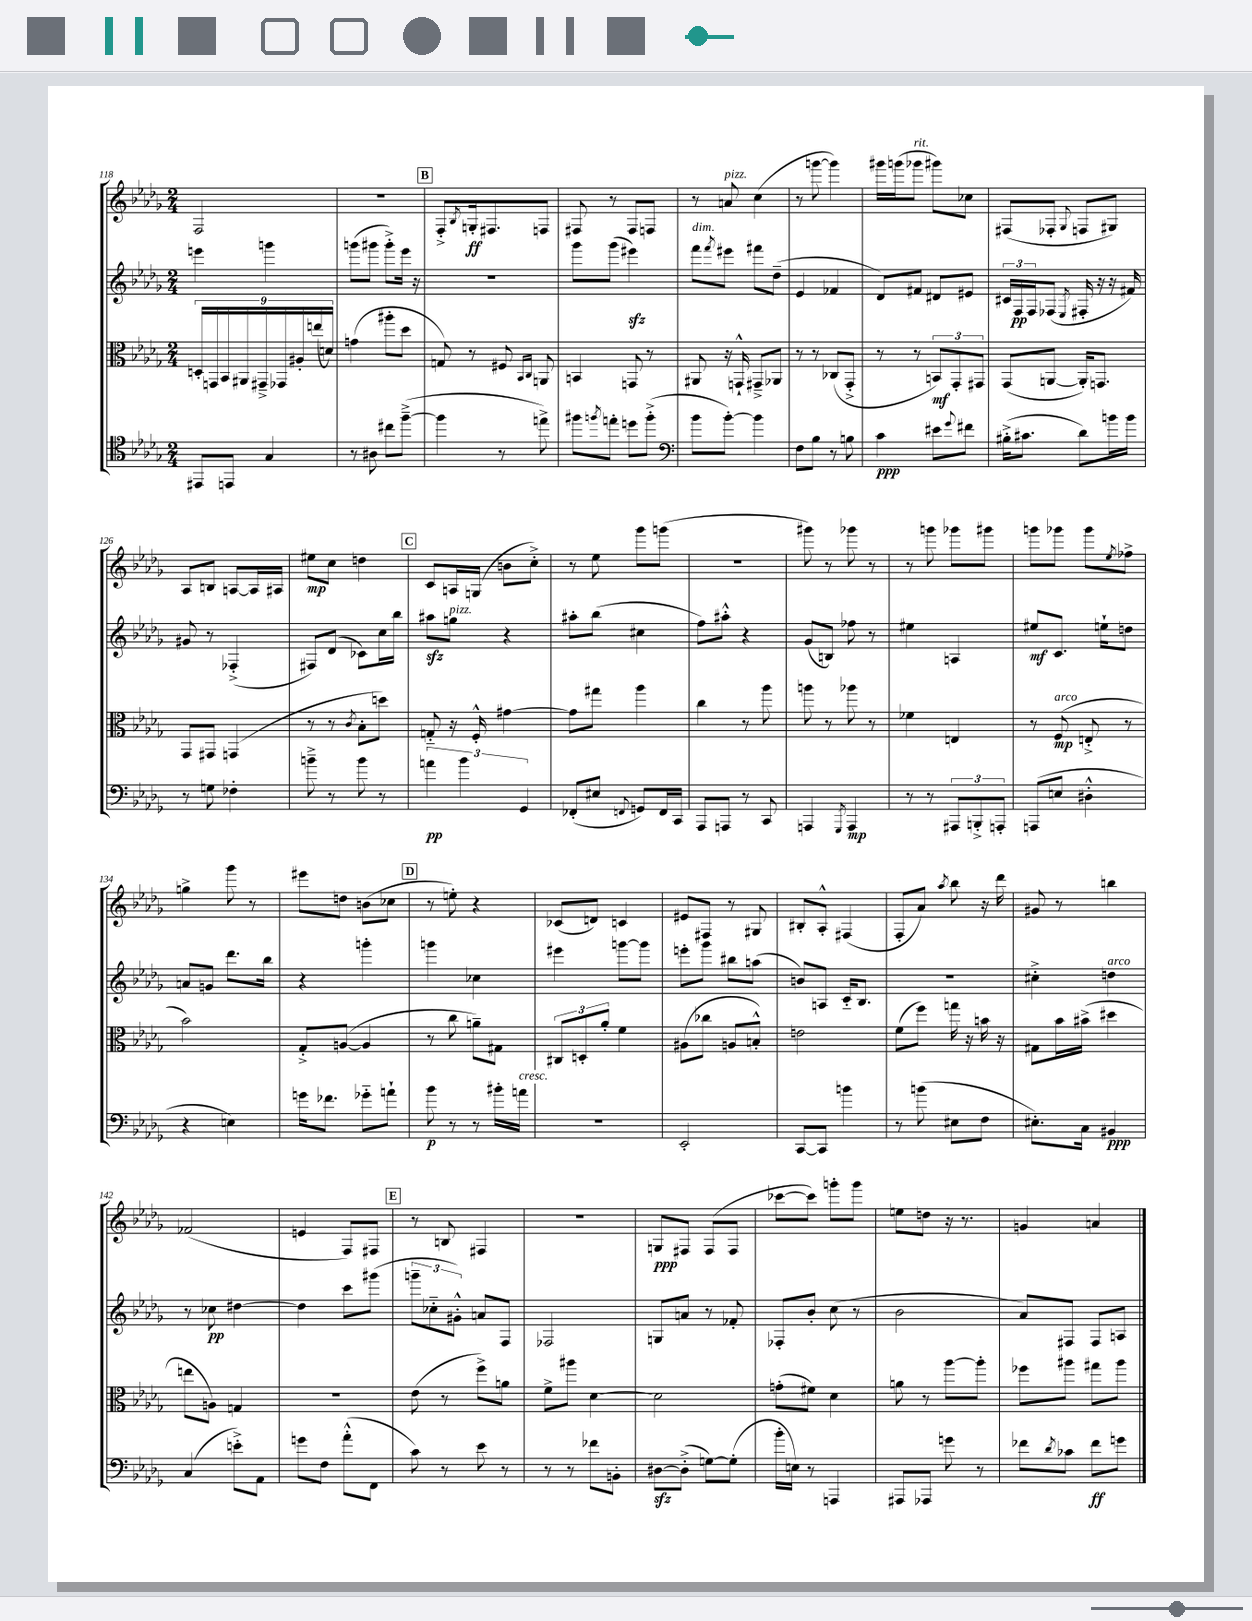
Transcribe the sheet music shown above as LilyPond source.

<<
\new StaffGroup <<
\new Staff = "s0" {
    \clef treble \key des \major \numericTimeSignature \time 2/4
    f2 |
    R2 |
    \mark \markup { \box "B" } f8-.-> \acciaccatura { bes8 } g16-.\ff fis8. f8 |
    fis8 r8 fis8 f8 |
    r8 a'8^\markup { \italic "pizz." } c''4( |
    r8 g'''8~ g'''4) |
    gis'''16 g'''16( ges'''8^\markup { \italic "rit." } gis'''8) ces''8 |
    fis8( fes8-. \appoggiatura { ges8 } f8 gis8) |
    aes8 b8 a8~ a16 ais16 |
    eis''8\mp c''8 d''4 |
    \mark \markup { \box "C" } c'8 a16 g16( b'8 c''8-.->) |
    r8 ees''8 ges'''8 g'''8( |
    r2 |
    gis'''8) r8 ges'''8 r8 |
    r8 g'''8 ges'''8 gis'''8 |
    g'''8 ges'''8 ges'''8 \acciaccatura { ees''8 } fes''8-> |
    g''4-> ges'''8 r8 |
    eis'''8 d''8 b'8( ces''8 |
    \mark \markup { \box "D" } r8 e''8-.) r4 |
    ces'8( d'8) c'4 |
    eis'8 fis8 r8 gis8 |
    bis8-. aes8-.-^ fis4( |
    f8-. aes'8) \acciaccatura { aes''8 } bes''8 r16 des'''16 |
    gis'8 r8 b''4 |
    fes'2( |
    e'4 f8) fis8 |
    \mark \markup { \box "E" } r8 b8 fis4 |
    r2 |
    g8\ppp fis8 fis8( fis8 |
    ces'''8~ ces'''8) g'''8-. g'''8 |
    e''8 d''8 r16 r8. |
    g'4 a'4 \bar "|." |
}
\new Staff = "s1" {
    \clef treble \key des \major \numericTimeSignature \time 2/4
    e'''4 g'''4 |
    g'''8( gis'''8 gis'''8-.->) ees'''16 r16 |
    \mark \markup { \box "B" } R2 |
    ges'''8 ges'''8( eis'''4\sfz) |
    f'''8^\markup { \italic "dim." } \acciaccatura { f'''8 } eis'''8 fis'''8 des''8--( |
    ees'4 fes'4 |
    des'8) fis'8 dis'8 eis'8 |
    \tuplet 3/2 { cis'16 f16\pp f16 } fes8( \acciaccatura { ees8 } fis16-. r16 r16 fis'16) |
    gis'8 r8 fes4-.->( |
    fis8) des'8( ces'8) c''16 bes''16 |
    \mark \markup { \box "C" } ais''8\sfz g''8^\markup { \italic "pizz." } r4 |
    ais''8-. bes''8( cis''4 |
    f''8) ais''8-.-^ r4 |
    ges'8( b8) fes''8 r8 |
    eis''4 a4 |
    eis''8\mf c'8. e''16-! d''8 |
    a'8 g'8 des'''8. bes''16 |
    r4 g'''4-. |
    \mark \markup { \box "D" } g'''4 ces''4 |
    eis'''4 g'''8~ g'''8 |
    e'''8-. ges'''8 bis''8 a''8( |
    b'8) a8 c'16-_ bes8. |
    R2 |
    cis''4-.-> d''4^\markup { \italic "arco" } |
    r8 ces''8\pp dis''4~ |
    dis''4 c'''8 gis'''8( |
    \mark \markup { \box "E" } \tuplet 3/2 { g'''8-- ces''8-_ gis'8-.-^) } a'8 f8 |
    fes2 |
    g8 a'8 r8 fes'8-. |
    fes8-. bes'8-. c''8( r8 |
    bes'2 |
    aes'8) fis8 fis8 a8 \bar "|." |
}
\new Staff = "s2" {
    \clef alto \key des \major \numericTimeSignature \time 2/4
    \tuplet 9/8 { d16-. g,16 bes,16 ais,16 gis,16---> ges,16 ais16-. e''16( d'16) } |
    g'4( ais''8-. des''8 |
    \mark \markup { \box "B" } g8) r8 fis8 \grace { bes,16 c16 } a,8 |
    b,4 g,8 r8 |
    ais,8 r16 g,16-!-^ gis,8---> aes,8 |
    r8 r8 ces8( ges,8-.-> |
    r8 r8 \tuplet 3/2 { b,8\mf) ges,8-. gis,8 } |
    ges,8( a,8~ a,16-.) g,8. |
    ges,8 gis,8 g,4( |
    r8 r8 \acciaccatura { c'8 } bes8-. d''8) |
    \mark \markup { \box "C" } g8-_ r16 f16-.-^ gis'4~ |
    gis'8 gis''8 aes''4 |
    c''4 r8 aes''8 |
    a''8 r8 aes''8 r8 |
    fes'4 e4 |
    r8 f8\mp^\markup { \italic "arco" }( e8-.-> r8 |
    bes'2) |
    ges8-.-> a8~( a4 |
    \mark \markup { \box "D" } r8 c''8 a'8--) gis8 |
    \tuplet 3/2 { cis8 d8-. aes'8-. } f'4 |
    ais8( ces''8 a8 b8-.-^) |
    e'2 |
    f'8( f''8) g''16 r16 b'16 r16 |
    gis8 bes'16 bis'16->( dis''4 |
    e''8 a8) g4 |
    r2 |
    \mark \markup { \box "E" } ees'8( r8 f''8->) a'8 |
    f'8-> ais''8 des'4~ |
    des'2 |
    g'8-.( fis'8) des'4 |
    a'8 r8 aes''8~ aes''8-. |
    fes''8 ais''8 gis''8 ais''8 \bar "|." |
}
\new Staff = "s3" {
    \clef tenor \key des \major \numericTimeSignature \time 2/4
    eis,8 e,8 ges4 |
    r8 ais8 cis''8 f''8~--->( |
    \mark \markup { \box "B" } f''4 r8 e''8->) |
    fis''8 \acciaccatura { f''8 } e''8-. d''8 f''8-.->( |
    \clef bass bes'8 bes'8~-.) bes'4 |
    f8 bes8 r8 b8 |
    c'4\ppp eis'8 \appoggiatura { ges'8 } fis'8 |
    bis16-.->( cis'8. des'8) b'16 b'16 |
    r8 g8 fes4-. |
    b'8---> r8 b'8 r8 |
    \mark \markup { \box "C" } \tuplet 3/2 { a'4\pp bes'4 ges,4 } |
    fes,8-.( eis8 \appoggiatura { f,8 } g,8) f,16 c,16 |
    aes,,8 a,,8 r8 c,8 |
    a,,4 \acciaccatura { ges,,8 } a,,4\mp |
    r8 r8 \tuplet 3/2 { ais,,8 b,,8-.-> a,,8-. } |
    a,,8( e8 dis4-.-^ |
    r4 e4) |
    g'16 fes'8. ges'8-_ a'8-! |
    \mark \markup { \box "D" } bes'8\p r8 r8 bis'16-. a'16^\markup { \italic "cresc." } |
    R2 |
    ees,2-. |
    c,8~ c,8 b'4 |
    r8 b'8( eis8 f8 |
    eis8.-.) c16 bis,4\ppp |
    c4( e'8-.->) aes,8 |
    g'8 f8 aes'8-.-^( f,8 |
    \mark \markup { \box "E" } c'8) r8 ees'8 r8 |
    r8 r8 fes'8 b,8-. |
    dis8~\sfz dis8-.->( g8~) g8-.( |
    bes'16-. e16) r8 a,,4 |
    ais,,8 aes,,8 g'8 r8 |
    fes'8 \acciaccatura { des'8 } ces'8 fes'8\ff g'8 \bar "|." |
}
>>
>>
\layout { \context { \Score currentBarNumber = #118 } }
